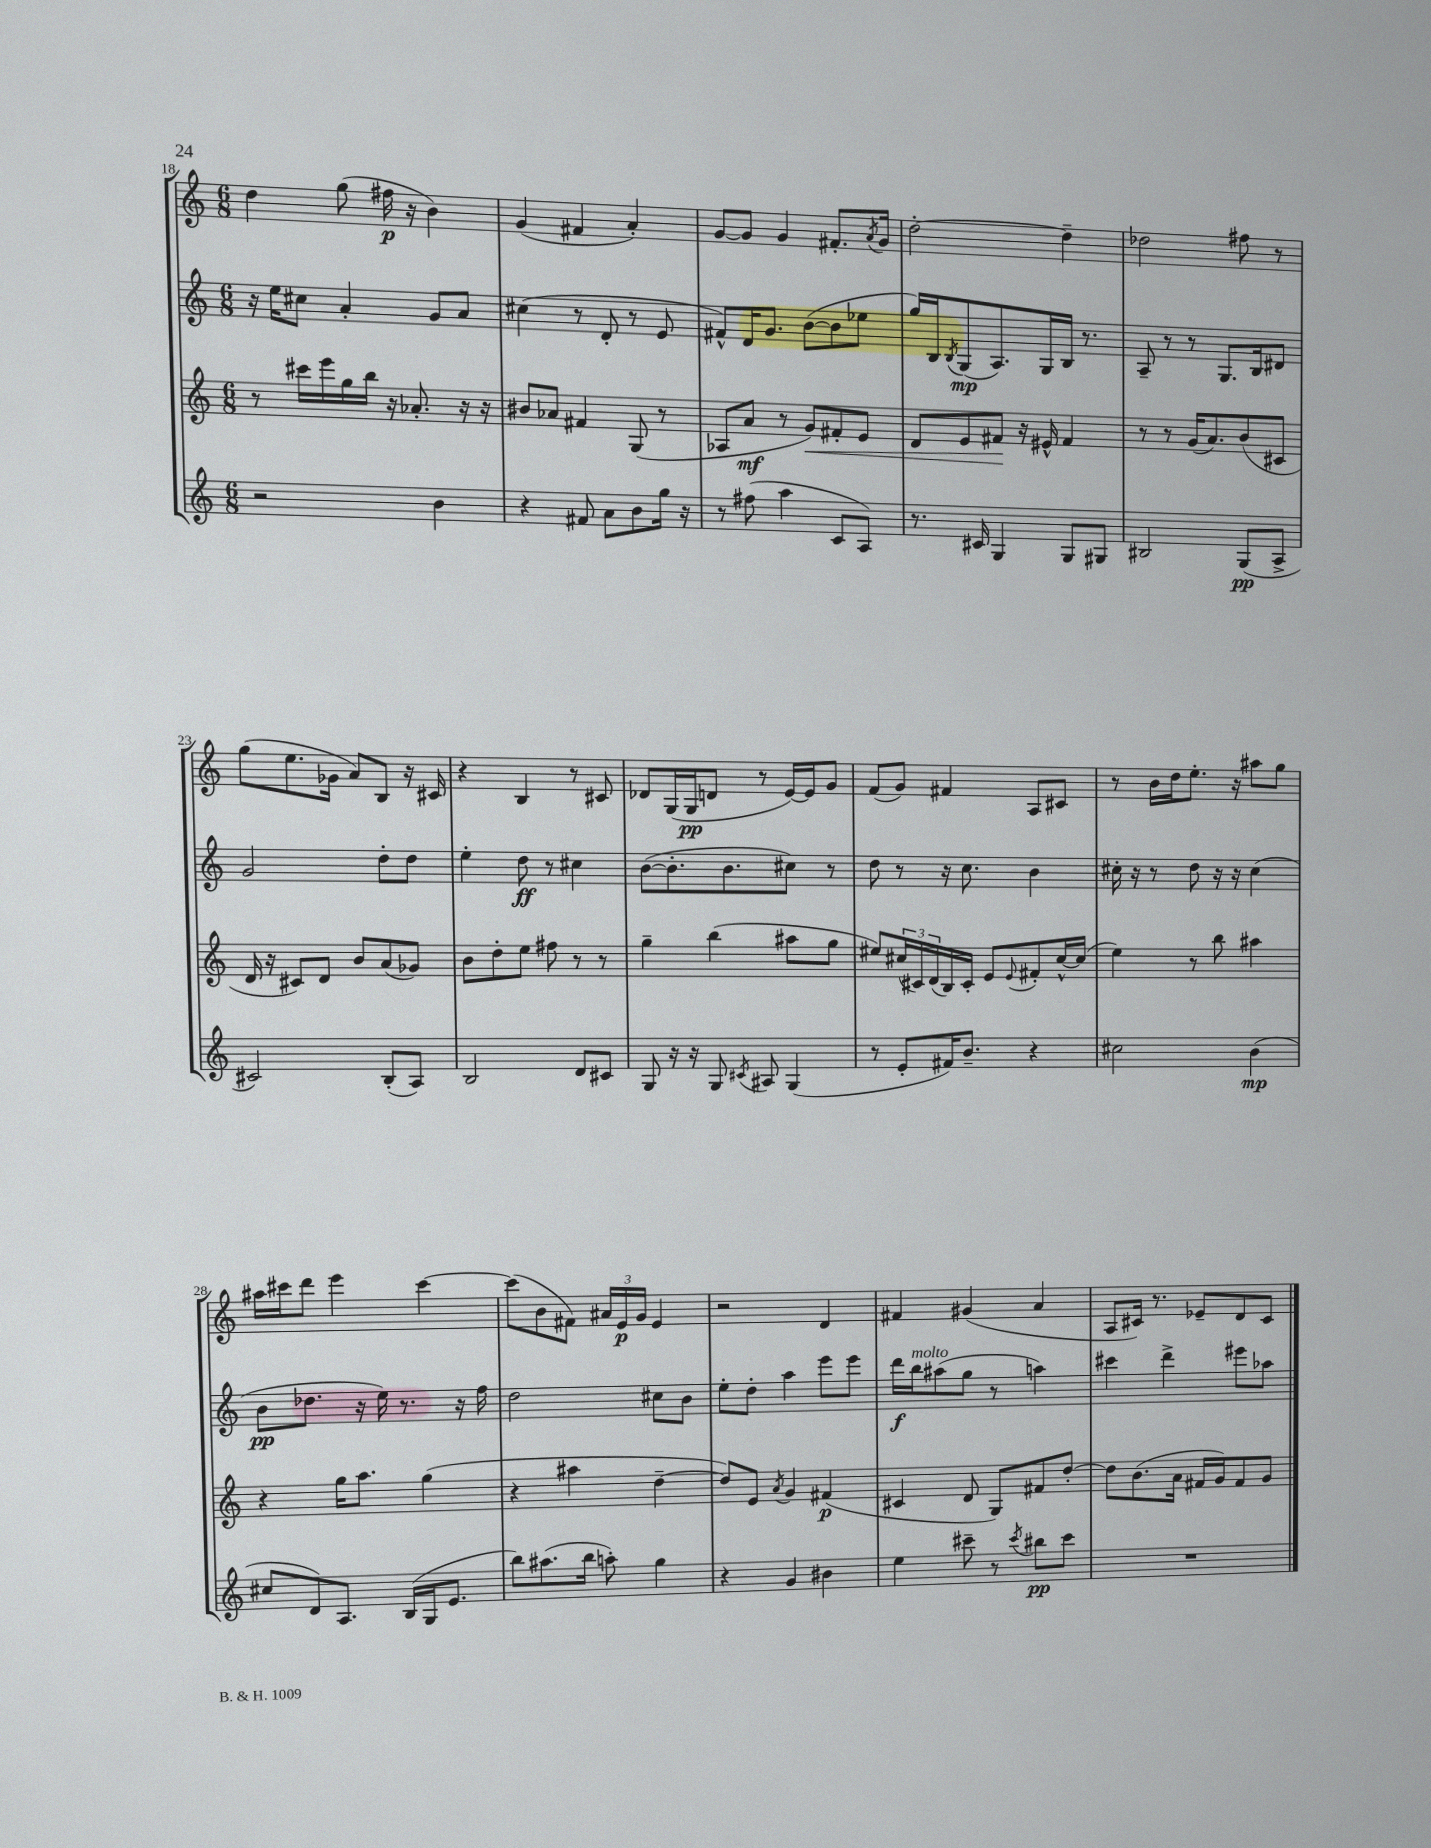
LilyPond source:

<<
\new StaffGroup <<
\new Staff = "s0" {
    \clef treble \key c \major \numericTimeSignature \time 6/8
    d''4 g''8( fis''16\p r16 b'4) |
    g'4( fis'4 a'4-.) |
    g'8~ g'8 g'4 fis'8.-. \acciaccatura { a'8 } g'16 |
    d''2~-. d''4-- |
    des''2 fis''8 r8 |
    g''8( e''8. ges'16 a'8) b8 r16 cis'16 |
    r4 b4 r8 cis'8 |
    des'8 g16( g16\pp d'8 r8 e'16~) e'16 g'8 |
    f'8( g'8) fis'4 a8 cis'8 |
    r8 b'16 d''16 e''8.-. r16 ais''8 g''8 |
    ais''16 cis'''16 d'''8 e'''4 cis'''4~ |
    cis'''8( b'8 fis'8) \tuplet 3/2 { ais'16 e'16\p g'16 } e'4 |
    r2 d'4 |
    fis'4 gis'4( a'4 |
    a8 cis'16) r8. ees'8-- d'8 cis'8 \bar "|." |
}
\new Staff = "s1" {
    \clef treble \key c \major \numericTimeSignature \time 6/8
    r16 e''16 cis''8 a'4-. g'8 a'8 |
    cis''4( r8 d'8-. r8 e'8 |
    fis'8-^) d'16 g'8. b'8~( b'8 ees''8 |
    g''16) b16 \acciaccatura { b8 } g8\mp( a8.) g16 b16 r8. |
    a8-- r8 r8 g8. b16 dis'8 |
    g'2 d''8-. d''8 |
    e''4-. d''8\ff r8 cis''4 |
    b'8~( b'8.-. b'8. cis''8) r8 |
    d''8 r8 r16 c''8. b'4 |
    cis''16-. r16 r8 d''8 r16 r16 cis''4( |
    b'8\pp des''8. r16 e''16) r8. r16 f''16 |
    d''2 cis''8 b'8 |
    e''8-. d''8-. a''4 e'''8 e'''8 |
    d'''16\f b''16^\markup { \italic "molto" } ais''8( g''8 r8 a''4) |
    cis'''4 d'''4-> eis'''8 aes''8 \bar "|." |
}
\new Staff = "s2" {
    \clef treble \key c \major \numericTimeSignature \time 6/8
    r8 cis'''16 e'''16 g''16 b''16 r16 aes'8.-. r16 r16 |
    bis'8 aes'8 fis'4 g8( r8 |
    aes8 a'8\mf r8 g'8\<) fis'8-. e'8 |
    d'8 e'8 fis'8\! r16 eis'16-^ fis'4 |
    r8 r8 g'16( a'8.) b'8( cis'8 |
    d'16 r16 cis'8) d'8 b'8 a'8( ges'8) |
    b'8 d''8-. e''8 fis''8 r8 r8 |
    g''4-- b''4( ais''8 g''8 |
    eis''8) \tuplet 3/2 { cis''16( cis'16) d'16( } b16) cis'16-. e'8 \appoggiatura { e'8 } fis'8-. cis''16~-^ cis''16( |
    e''4) r8 b''8 ais''4 |
    r4 g''16 a''8. g''4( |
    r4 ais''4 d''4~-- |
    d''8) e'8 \acciaccatura { a'8 } g'4 fis'4\p( |
    cis'4 d'8 g8) fis'8 d''8~-. |
    d''8 b'8.( a'16 fis'16 g'16) fis'8 g'8 \bar "|." |
}
\new Staff = "s3" {
    \clef treble \key c \major \numericTimeSignature \time 6/8
    r2 b'4 |
    r4 fis'8 a'8 b'8 g''16 r16 |
    r8 fis''8( a''4 c'8 a8) |
    r8. cis'16 g4 g8 gis8 |
    bis2 g8\pp( a8-> |
    cis'2) b8-.( a8) |
    b2 d'8 cis'8 |
    g8 r16 r16 g8 \acciaccatura { cis'8 } ais8 g4( |
    r8 e'8-. fis'16) b'8.-- r4 |
    cis''2 b'4\mp( |
    cis''8 d'8) a8. b16( g16 e'8. |
    b''8) ais''8.( b''16 a''8-.) g''4 |
    r4 g'4 bis'4 |
    e''4 cis'''8-- r8 \acciaccatura { cis'''8 } bis''8\pp cis'''8 |
    R2. \bar "|." |
}
>>
>>
\layout { \context { \Score currentBarNumber = #18 } }
